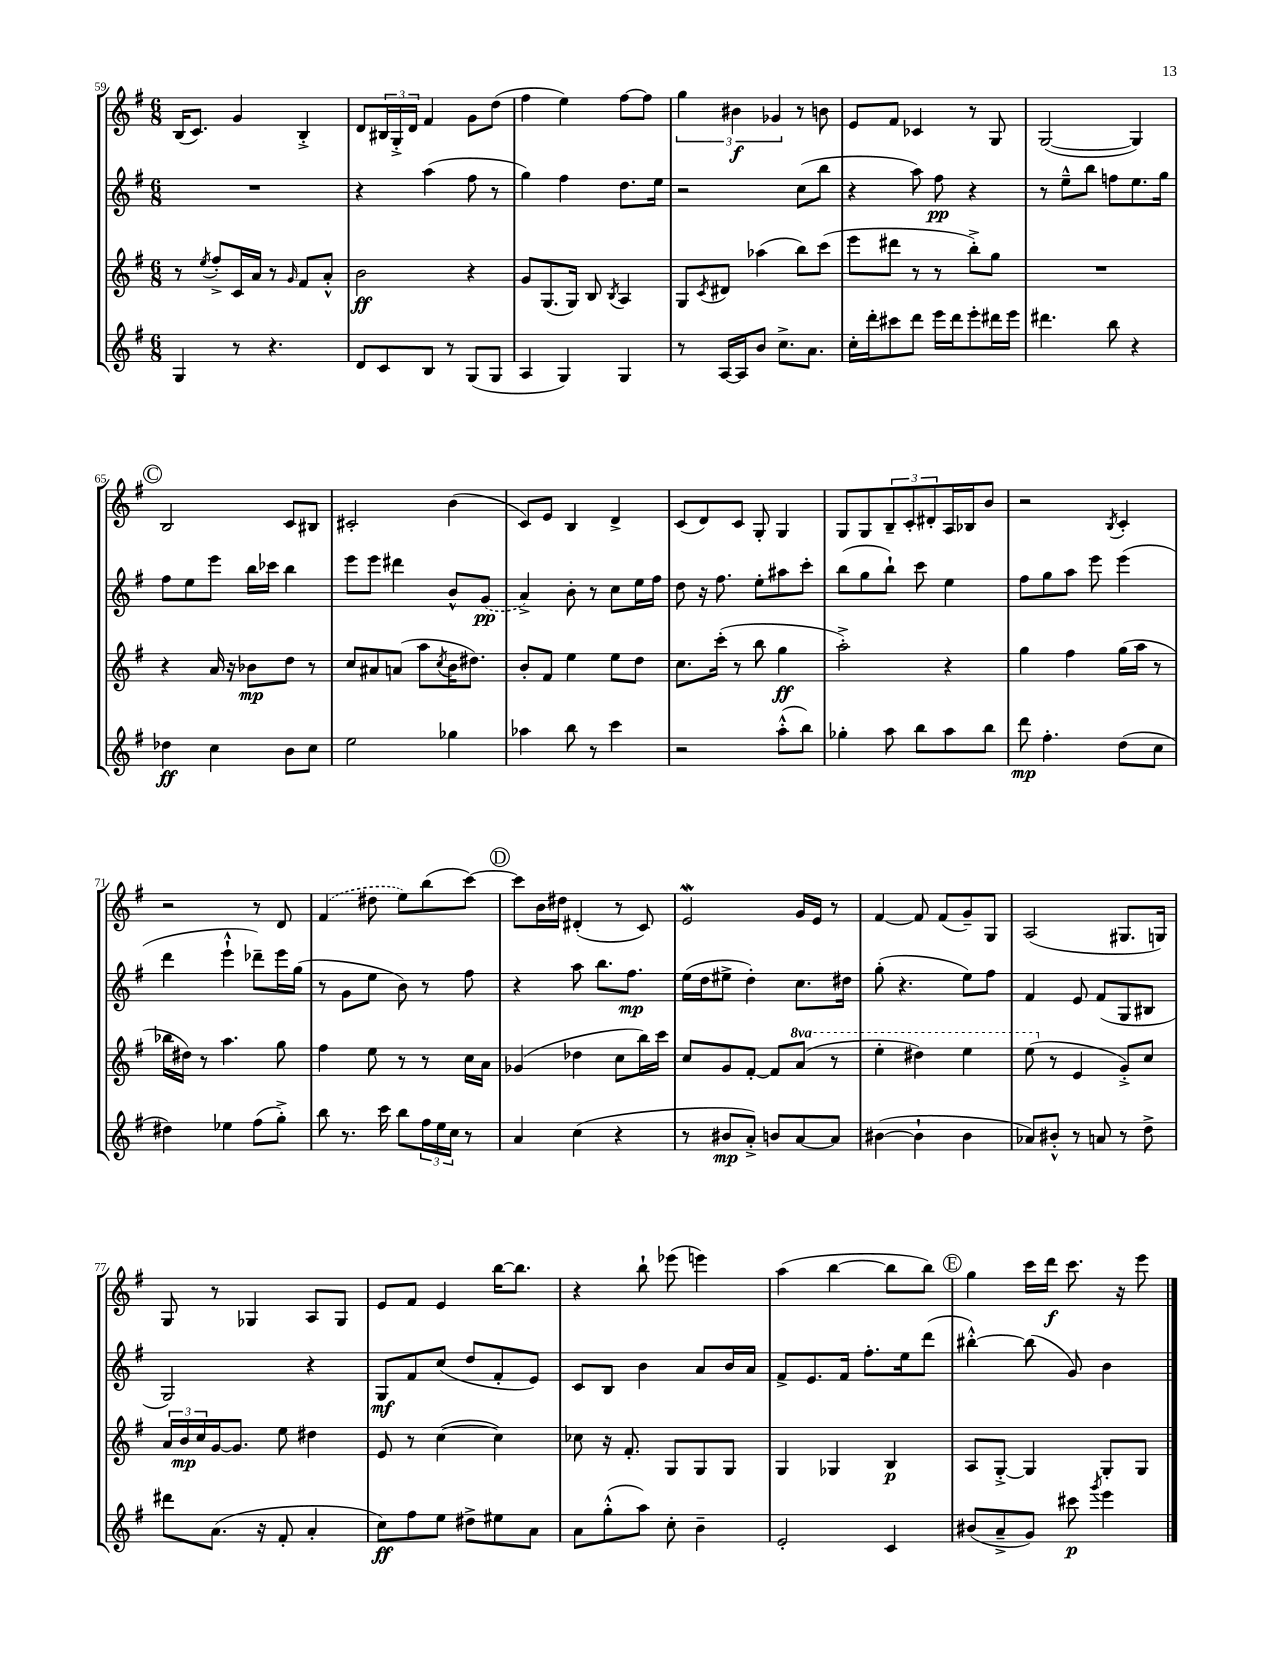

**kern	**kern	**kern	**kern
*staff4	*staff3	*staff2	*staff1
*clefG2	*clefG2	*clefG2	*clefG2
*k[f#]	*k[f#]	*k[f#]	*k[f#]
*M6/8	*M6/8	*M6/8	*M6/8
4G	8r	2.r	(16B
.	.	.	8.c)
.	8qee	.	.
.	8ff#'^	.	.
8r	16c	.	4g
.	16a	.	.
4.r	8r	.	.
.	16qqg	.	.
.	8f#	.	4B'^
.	8a'^^	.	.
=	=	=	=
8d	2b	4r	8d
8c	.	.	24B#
.	.	.	24G'^
.	.	.	24d
8B	.	(4aa	4f#
8r	.	.	.
(8G	4r	8ff#	8g
8G	.	8r	(8dd
=	=	=	=
4A	8g	4gg)	4ff#
.	(8.G	.	.
4G)	.	4ff#	4ee)
.	16G)	.	.
.	8B	.	.
.	8qB	.	.
4G	4A	8.dd	[8ff#
.	.	.	8ff#]
.	.	16ee	.
=	=	=	=
8r	8G	2r	6gg
.	8qc	.	.
[16A	8d#	.	.
.	.	.	6b#
16A]	.	.	.
8b	(4aa-	.	.
.	.	.	6g-
8.cc^	.	.	.
.	8bb)	(8cc	8r
8.a	.	.	.
.	(8ccc	8bb	8b
=	=	=	=
16cc'	8eee	4r	8e
16ddd'	.	.	.
8ccc#	8ddd#	.	8f#
8ddd	8r	8aa)	4c-
16eee	8r	8ff#	.
16ddd	.	.	.
8eee'	8bb'^)	4r	8r
16ddd#	8gg	.	8G
16eee	.	.	.
=	=	=	=
4.ddd#	2.r	8r	([2G
.	.	8ee~^^	.
.	.	8bb	.
8bb	.	8ff	.
4r	.	8.ee	4G])
.	.	16gg	.
=	=	=	=
4dd-	4r	8ff#	2B
.	.	8ee	.
4cc	16a	8eee	.
.	16r	.	.
.	8b-	16bb	.
.	.	16ccc-	.
8b	8dd	4bb	8c
8cc	8r	.	8B#
=	=	=	=
2ee	8cc	8eee	2c#'
.	8a#	8eee	.
.	(8a	4ddd#	.
.	8aa	.	.
.	8qcc	.	.
4gg-	16b	8b^^	(4b
.	8.dd#)	.	.
.	.	(8g	.
=	=	=	=
4aa-	8b'	4a^)	8c)
.	8f#	.	8e
8bb	4ee	8b'	4B
8r	.	8r	.
4ccc	8ee	8cc	4d^
.	8dd	16ee	.
.	.	16ff#	.
=	=	=	=
2r	8.cc	8dd	(8c
.	.	16r	8d)
.	(16ccc'	8.ff#	.
.	8r	.	8c
.	8bb	8ee'	8G'
(8aa'^^	4gg	8aa#	4G
8bb)	.	8ccc'	.
=	=	=	=
4gg-'	2aa'^)	(8bb	8G
.	.	8gg	8G
8aa	.	8bb`)	12B~
.	.	.	12c'
8bb	.	8ccc	.
.	.	.	12d#'
8aa	4r	4ee	16A
.	.	.	16B-
8bb	.	.	8b
=	=	=	=
8ddd	4gg	8ff#	2r
4.ff#'	.	8gg	.
.	4ff#	8aa	.
.	.	8eee	.
.	.	.	8qB
(8dd	(16gg	(4eee	4c'
.	16aa	.	.
8cc	8r	.	.
=	=	=	=
4dd#)	16bb-	4ddd	2r
.	16dd#)	.	.
.	8r	.	.
4ee-	4.aa	4eee`^^	.
(8ff#	.	8ddd-~)	8r
8gg'^)	8gg	16eee	8d
.	.	(16gg	.
=	=	=	=
8bb	4ff#	8r	(4f#
8.r	.	8g	.
.	8ee	8ee	8dd#
16ccc	.	.	.
8bb	8r	8b)	8ee)
24ff#	8r	8r	(8bb
24ee	.	.	.
24cc	.	.	.
8r	16cc	8ff#	[8ccc)
.	16a	.	.
=	=	=	=
4a	(4g-	4r	8ccc]
.	.	.	16b
.	.	.	16dd#
(4cc	4dd-	8aa	(4d#'
.	.	8.bb	.
4r	8cc	.	8r
.	.	8.ff#	.
.	16bb)	.	8c)
.	16ccc	.	.
=	=	=	=
8r	8cc	(16ee	2e
.	.	16dd	.
8b#	8g	8ee#^	.
8a'^)	[8f#'	4dd')	.
8b	8f#]	.	.
[8a	(8aa	8.cc	16g
.	.	.	16e
8a]	8r	.	8r
.	.	16dd#	.
=	=	=	=
([4b#	4eee'	(8gg'	[4f#
.	.	4.r	.
4b#`]	4ddd#)	.	8f#]
.	.	.	(8f#
4b#	4eee	8ee)	8g~)
.	.	8ff#	8G
=	=	=	=
8a-)	(8eee	4f#	(2A
8b#'^^	8r	.	.
8r	4e	8e	.
8a	.	(8f#	.
8r	8g'^)	8G	8.G#
8dd^	8cc	8B#	.
.	.	.	16G)
=	=	=	=
8ddd#	24a	2G)	8G
.	24b	.	.
.	24cc	.	.
(8.a	[16g	.	8r
.	8.g]	.	.
.	.	.	4G-
16r	.	.	.
8f#'	8ee	.	.
4a'	4dd#	4r	8A
.	.	.	8G-
=	=	=	=
8cc)	8e	8G	8e
8ff#	8r	8f#	8f#
8ee	([4cc	(8cc	4e
8dd#^	.	8dd	.
8ee#	4cc])	8f#'	[16bb
.	.	.	8.bb]
8a	.	8e)	.
=	=	=	=
8a	8cc-	8c	4r
(8gg'^^	16r	8B	.
.	8.f#'	.	.
8aa)	.	4b	8bb`
8cc'	8G	.	(8eee-
4b~	8G	8a	4eee)
.	8G	16b	.
.	.	16a	.
=	=	=	=
2e'	4G	8f#^	(4aa
.	.	8.e	.
.	4G-	.	[4bb
.	.	16f#	.
.	.	8.ff#'	.
4c	4B	.	8bb]
.	.	16ee	.
.	.	(8ddd	8bb)
=	=	=	=
(8b#	8A	[4bb#'^^)	4gg
8a~^	[8G'^	.	.
8g)	4G]	(8bb#]	16ccc
.	.	.	16ddd
8ccc#	.	8g)	8.ccc
8qggg	.	.	.
4eee	8G'	4b	.
.	.	.	16r
.	8G	.	8eee
==	==	==	==
*-	*-	*-	*-
